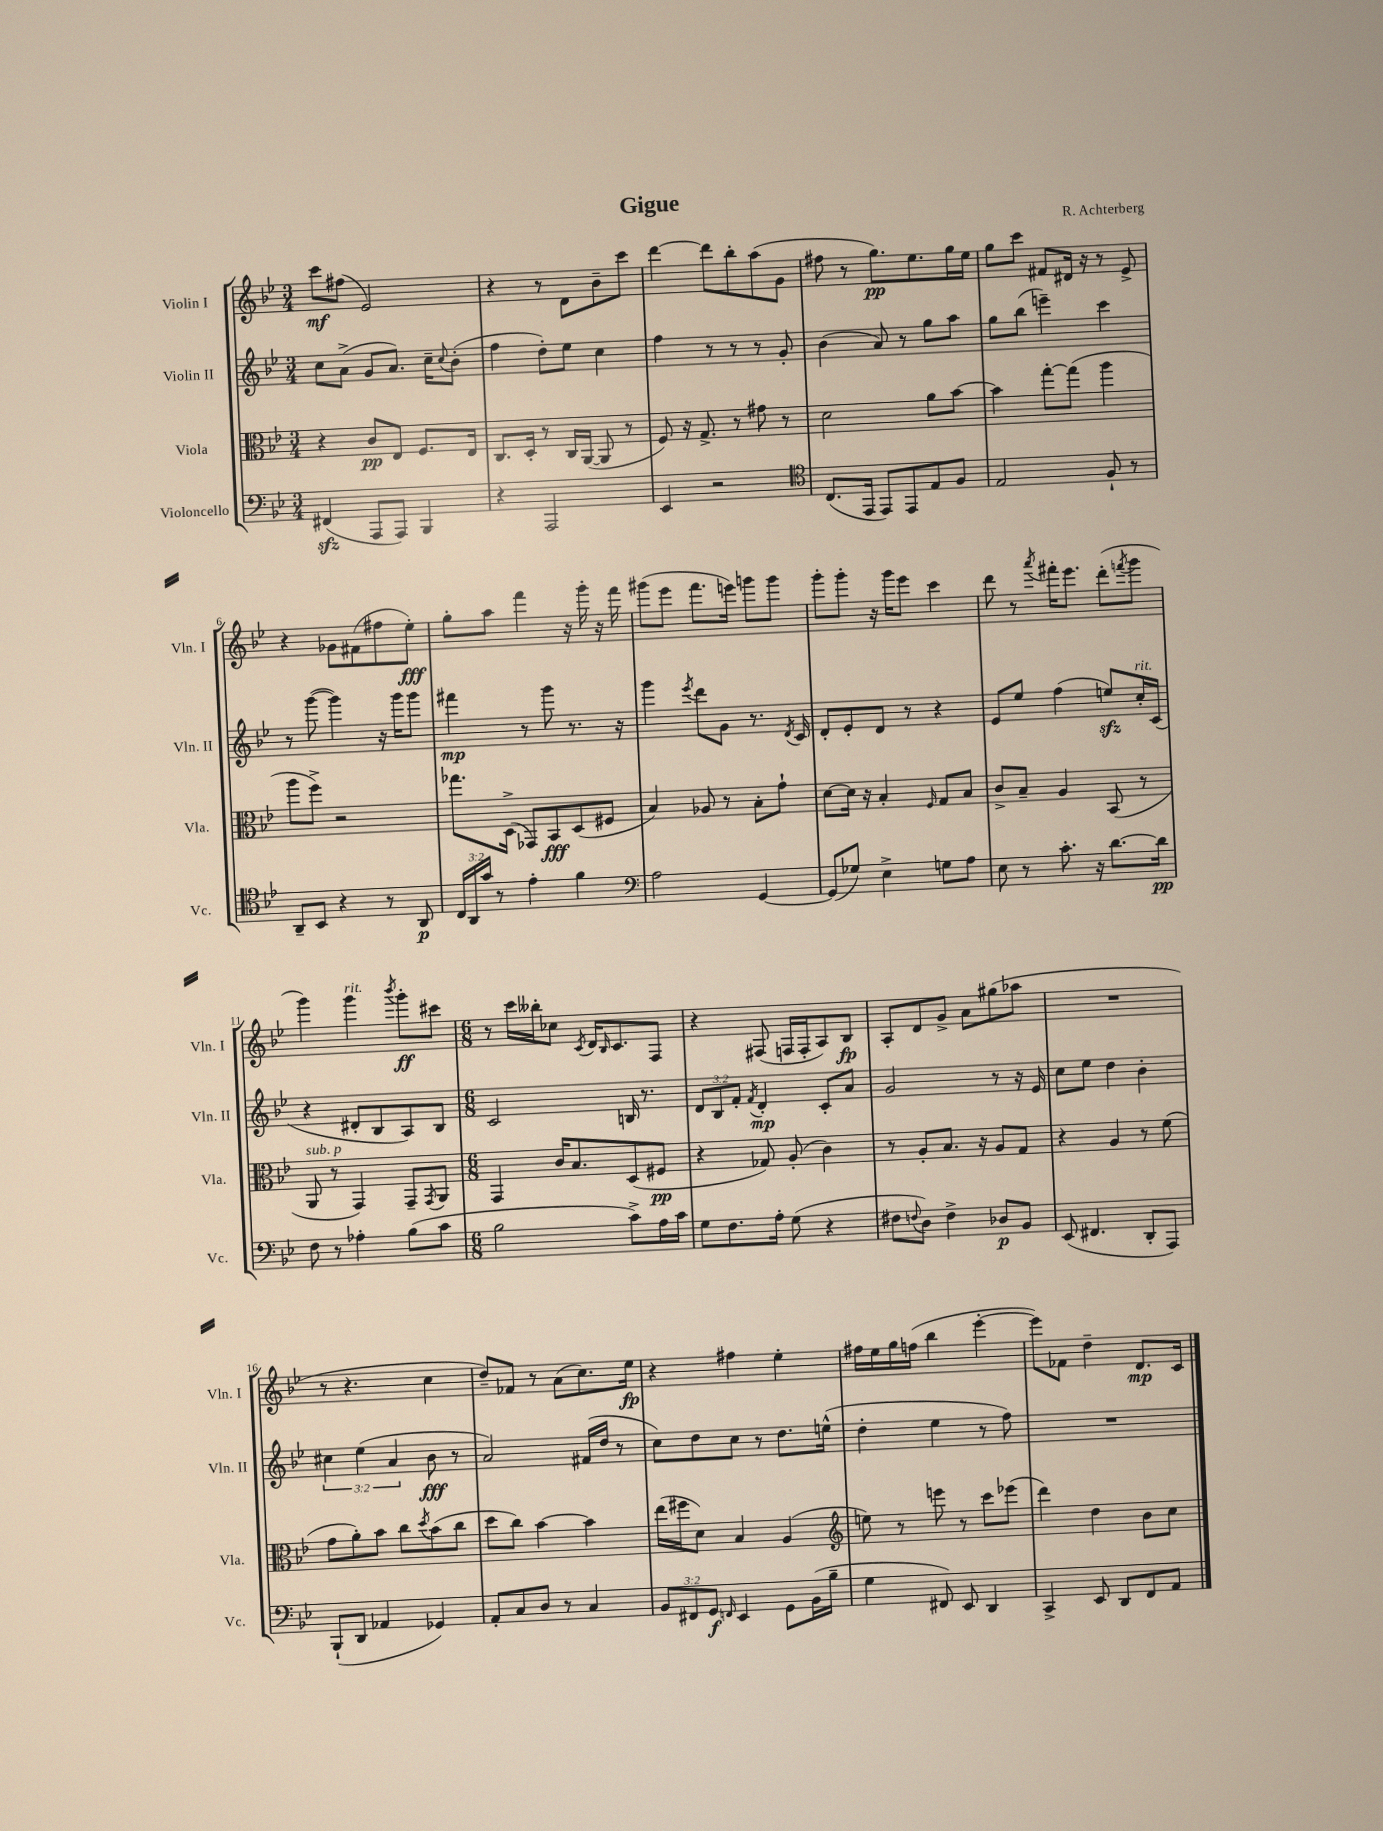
\header { title = "Gigue" composer = "R. Achterberg" }
<<
\new StaffGroup <<
\new Staff = "s0" \with { instrumentName = "Violin I" shortInstrumentName = "Vln. I" } {
    \clef treble \key bes \major \numericTimeSignature \time 3/4
    c'''8\mf fis''8( ees'2) |
    r4 r8 d'8 bes'8-- c'''8 |
    d'''4~ d'''8 bes''8-. a''8( g'8 |
    fis''8 r8 g''8.\pp) ees''8. g''16 ees''16 |
    g''8 c'''8 fis'8 dis'16 r16 r8 ees'8-> |
    r4 ges'8 fis'8( fis''8 ees''8-.\fff) |
    g''8-. a''8 f'''4 r16 g'''16-. r16 f'''16 |
    gis'''8( ees'''8 f'''8. e'''16) g'''8 g'''8 |
    g'''8-. g'''8-. r16 g'''16 ees'''8 c'''4 |
    d'''8 r8 \acciaccatura { a'''8 } fis'''16-. ees'''8. d'''8-.( \acciaccatura { f'''8 } g'''8 |
    g'''4) g'''4^\markup { \italic "rit." } \acciaccatura { bes'''8 } g'''8-.\ff cis'''8 |
    \numericTimeSignature \time 6/8 r8 c'''16 beses''16-. ces''8 \acciaccatura { c'8 } d'16 \grace { bes16 } c'8. f8 |
    r4 fis8( f16 f16-. a8) bes8\fp |
    a8-. d'8 g'8-> a'8 gis''8( aes''8 |
    R2. |
    r8 r4. c''4 |
    d''8--) fes'8 r8 a'8( c''8.) ees''16\fp |
    r4 fis''4 ees''4-. |
    fis''16 ees''16 g''16 f''16( bes''4 ees'''4~-. |
    ees'''8) fes'8 d''4-- d'8.\mp c'16 \bar "|." |
}
\new Staff = "s1" \with { instrumentName = "Violin II" shortInstrumentName = "Vln. II" } {
    \clef treble \key bes \major \numericTimeSignature \time 3/4 \override Staff.TupletNumber.text = #tuplet-number::calc-fraction-text
    c''8 a'8->( g'8 a'8.) c''16-- \appoggiatura { c''8 } bes'8-.( |
    f''4 d''8-.) ees''8 c''4 |
    f''4 r8 r8 r8 g'8-. |
    bes'4( a'8) r8 g''8 a''8 |
    g''8 bes''8( e'''4--) c'''4 |
    r8 g'''8~( g'''4) r16 g'''16 g'''8 |
    fis'''4\mp r8 g'''8 r8. r16 |
    g'''4 \acciaccatura { ees'''8 } d'''8 g'8 r8. \acciaccatura { d'8 } c'16 |
    d'8-. ees'8-. d'8 r8 r4 |
    ees'8 ees''8 f''4( e''8\sfz) c''16-.^\markup { \italic "rit." } c'16( |
    r4 dis'8-. bes8 a8) bes8 |
    \numericTimeSignature \time 6/8 c'2 b16 r8. |
    \tuplet 3/2 { d'8 bes8 f'8-. } \acciaccatura { f'8 } d'4-.\mp c'8-. a'8 |
    g'2 r8 r16 ees'16 |
    c''8 ees''8 d''4 bes'4-. |
    \tuplet 3/2 { cis''4 ees''4( a'4 } bes'8\fff r8 |
    a'2) fis'16( d''16 r8 |
    c''8) d''8 c''8 r8 d''8. e''16-^( |
    d''4-. ees''4 r8 f''8) |
    R2. \bar "|." |
}
\new Staff = "s2" \with { instrumentName = "Viola" shortInstrumentName = "Vla." } {
    \clef alto \key bes \major \numericTimeSignature \time 3/4
    r4 c'8\pp ees8 f8. ees16 |
    c8. d16-. r8 c16 a,16~( a,8 r8 |
    f8) r16 g8.-> r8 gis'8 r8 |
    d'2 a'8 bes'8~ |
    bes'4 g''8~-. g''8( a''4 |
    a''8 f''8->) r2 |
    ges''8. d16->( ges,8) bes,8\fff d8( fis8 |
    bes4) aes8 r8 bes8-. g'8-! |
    d'8~ d'16 r16 bes4-. \grace { f16 } g8 bes8 |
    c'8-> bes8-- a4 bes,8( r8 |
    a,8^\markup { \italic "sub. p" } r8 g,4) g,8-- \acciaccatura { g,8 } a,8 |
    \numericTimeSignature \time 6/8 g,4 c'16 bes8. d8( fis8\pp |
    r4 ges8) a8-.( c'4) |
    r8 a8-. bes8. r16 a8 g8 |
    r4 a4 r8 f'8( |
    g'8 a'8-.) bes'8 c''8 \acciaccatura { d''8 } bes'8( c''8 |
    d''8 c''8) bes'4~ bes'4 |
    ees''16( fis''16 d'8) bes4 a4( |
    \clef treble e''8) r8 e'''8 r8 c'''8 ees'''8( |
    d'''4) d''4 bes'8 c''8 \bar "|." |
}
\new Staff = "s3" \with { instrumentName = "Violoncello" shortInstrumentName = "Vc." } {
    \clef bass \key bes \major \numericTimeSignature \time 3/4 \override Staff.TupletNumber.text = #tuplet-number::calc-fraction-text
    fis,4\sfz( a,,8 a,,8) bes,,4 |
    r4 a,,2 |
    ees,4 r2 |
    \clef tenor c8.( ees,16 ees,8) ees,8 ees8 f8 |
    ees2 f8-! r8 |
    a,8-- bes,8 r4 r8 a,8\p |
    \tuplet 3/2 { c16 a,16 g'16 } r8 ees'4-. f'4 |
    \clef bass a2 g,4~ |
    g,8( ges8) ees4-> g8 a8 |
    ees8 r8 c'8.-. r16 d'8.~ d'16\pp |
    f8 r8 aes4-. bes8( c'8 |
    \numericTimeSignature \time 6/8 bes2 c'8->) a16 c'16 |
    g8 f8. a16-. g8( r4 |
    fis8 \appoggiatura { f8 } d8) f4-> des8\p bes,8 |
    ees,8( fis,4. d,8-. a,,8) |
    bes,,8-!( d,8 aes,4 ges,4) |
    a,8-. c8 d8 r8 c4 |
    \tuplet 3/2 { bes,8 fis,8 g,8\f } \grace { f,16 } ees,4 g,8 bes,16( bes16-- |
    g4 fis,8) ees,8 d,4 |
    c,4-> ees,8 d,8 f,8 a,8 \bar "|." |
}
>>
>>
